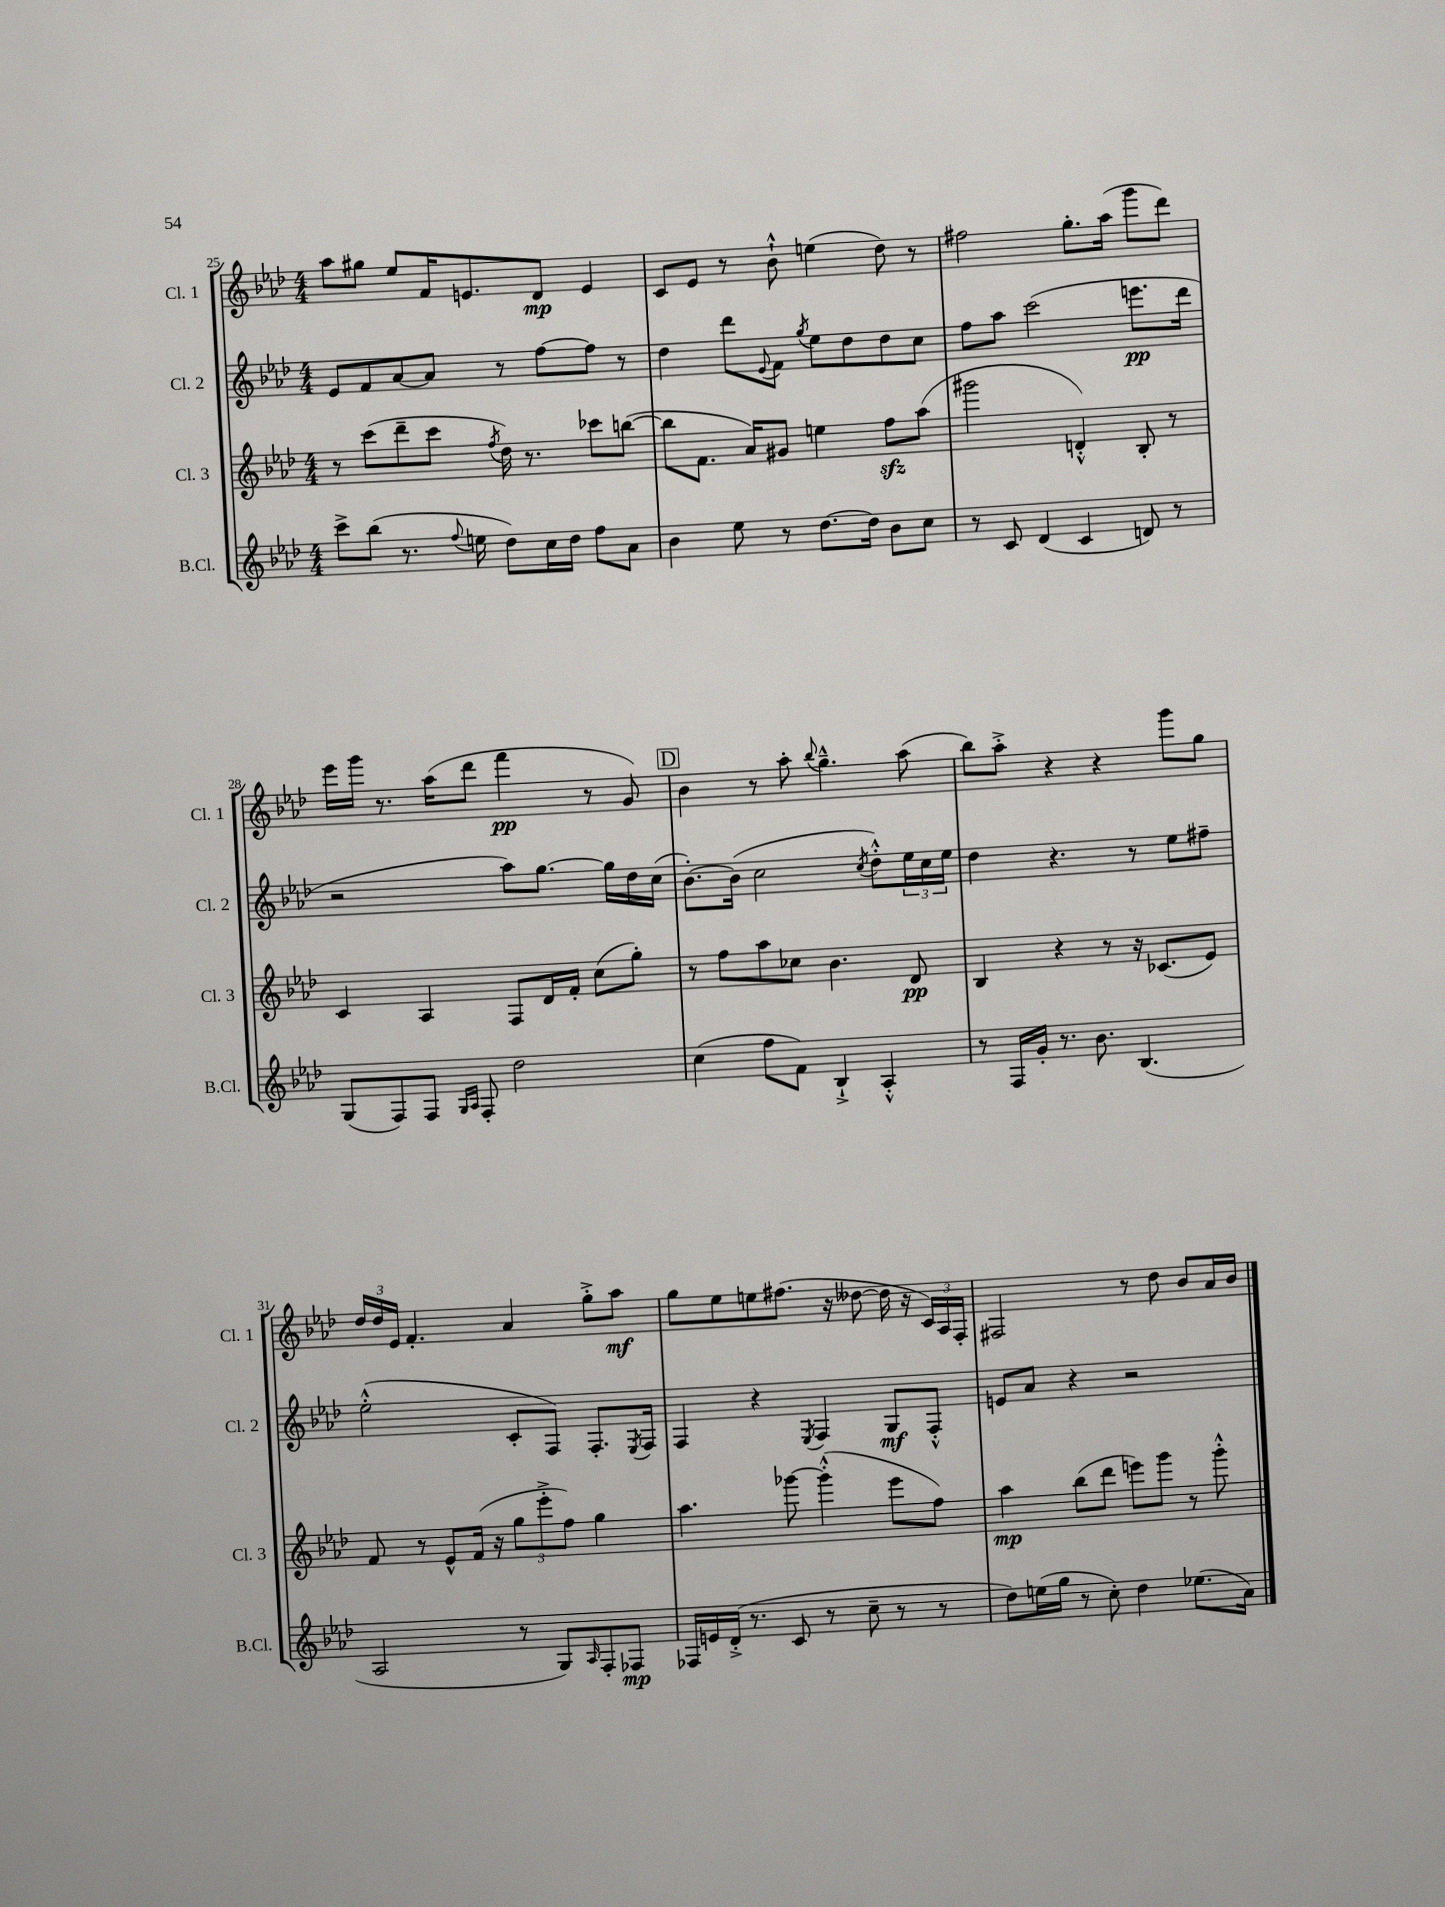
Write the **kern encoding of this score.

**kern	**kern	**kern	**kern
*staff4	*staff3	*staff2	*staff1
*clefG2	*clefG2	*clefG2	*clefG2
*k[b-e-a-d-]	*k[b-e-a-d-]	*k[b-e-a-d-]	*k[b-e-a-d-]
*M4/4	*M4/4	*M4/4	*M4/4
8ccc^	8r	8e-	8aa-
(8bb-	(8ccc	8f	8gg#
8.r	8ddd-~	[8a-	8ee-
.	8ccc	8a-]	16f
8qqff	.	.	.
16ee	.	.	8.e
.	8qff	.	.
8dd-)	16dd-)	8r	.
.	8.r	.	.
16cc	.	[8ff	8d-
16dd-	.	.	.
8ff	8ccc-	8ff]	4e
8a-	([8bb	8r	.
=	=	=	=
4b-	8bb]	4dd-	8c
.	8.f	.	8e-
8ee-	.	8ddd-	8r
.	16a-)	.	.
.	.	8qqe-	.
8r	8g#	8f	8b-`^^
.	.	8qgg	.
[8.dd-	4ee	8ee-	(4ee
.	.	8dd-	.
16dd-]	.	.	.
8b-	8ff	8dd-	8dd-)
8cc	(8aa-	8cc	8r
=	=	=	=
8r	2ggg#	8ff	2ff#
8c	.	8aa-	.
(4d-	.	(2ccc	.
4c	4d'^^)	.	8.gg'
.	.	.	(16aa-
8d)	8B-'	8.eee	8ggg
8r	8r	.	8ddd-)
.	.	16ddd-	.
=	=	=	=
(8G	4c	2r	16eee-
.	.	.	16ggg
8F)	.	.	8.r
8F	4A-	.	.
.	.	.	(16aa-
16qqG	.	.	.
16qqA-	.	.	.
8F'	.	.	8ddd-
2dd-	8F	8aa-)	4fff
.	16d-	[8.gg	.
.	16f'	.	.
.	(8cc	.	8r
.	.	16gg]	.
.	8gg')	16dd-	8g)
.	.	(16cc	.
=	=	=	=
(4cc	8r	[8.b-')	4b-
.	8ff	.	.
.	.	(16b-]	.
8ff	8aa-	2cc	8r
8f)	8cc-	.	8aa-'
.	.	.	8qqbb-
4B-`^	4.b-	.	4.gg~^^
.	.	8qcc	.
4A-'^^	.	8dd-'^^)	.
.	8d-	24ee-	(8aa-
.	.	24cc	.
.	.	24ee-	.
=	=	=	=
8r	4B-	4dd-	8bb-)
16F	.	.	8aa-'^
16g'	.	.	.
8.r	4r	4.r	4r
8.b-	.	.	.
.	8r	.	4r
(4.B-	16r	8r	.
.	(8.c-	.	.
.	.	8ee-	8ggg
.	8e-)	8ff#~	8gg
=	=	=	=
2A-	8f	(2ee-'^^	24dd-
.	.	.	24dd-
.	.	.	24e-
.	8r	.	4.f'
.	8e-^^	.	.
.	(16f	.	.
.	16r	.	.
8r	12gg	8c'	4a-
.	12eee-'^	.	.
8G)	.	8F)	.
.	12ff)	.	.
16qqA-	.	.	.
8F'	4gg	8.F'	8gg'^
8F-	.	.	8aa-
.	.	8qE-	.
.	.	16F	.
=	=	=	=
16F-	4.aa-	4F	8gg
16e	.	.	.
(16d-'^	.	.	8ee-
8.r	.	.	.
.	.	4r	8ee
8c	[8ggg-	.	(8.ff#
.	.	8qE-	.
8r	(4ggg-'^^]	4F	.
.	.	.	16r
8cc~	.	.	[8dd--
8r	8eee-	8G	16dd--]
.	.	.	16r
8r	8ff)	8F'^^	24c)
.	.	.	24A-
.	.	.	24F'
=	=	=	=
8dd-)	4aa-	8e	2F#
(16ee	.	8a-	.
16gg	.	.	.
8r	(8bb-	4r	.
8cc')	8ddd-	.	.
4dd-	8eee)	2r	8r
.	8ggg	.	8dd-
(8.ee-	8r	.	8b-
.	8ggg'^^	.	16a-
16a-)	.	.	16b-
==	==	==	==
*-	*-	*-	*-
